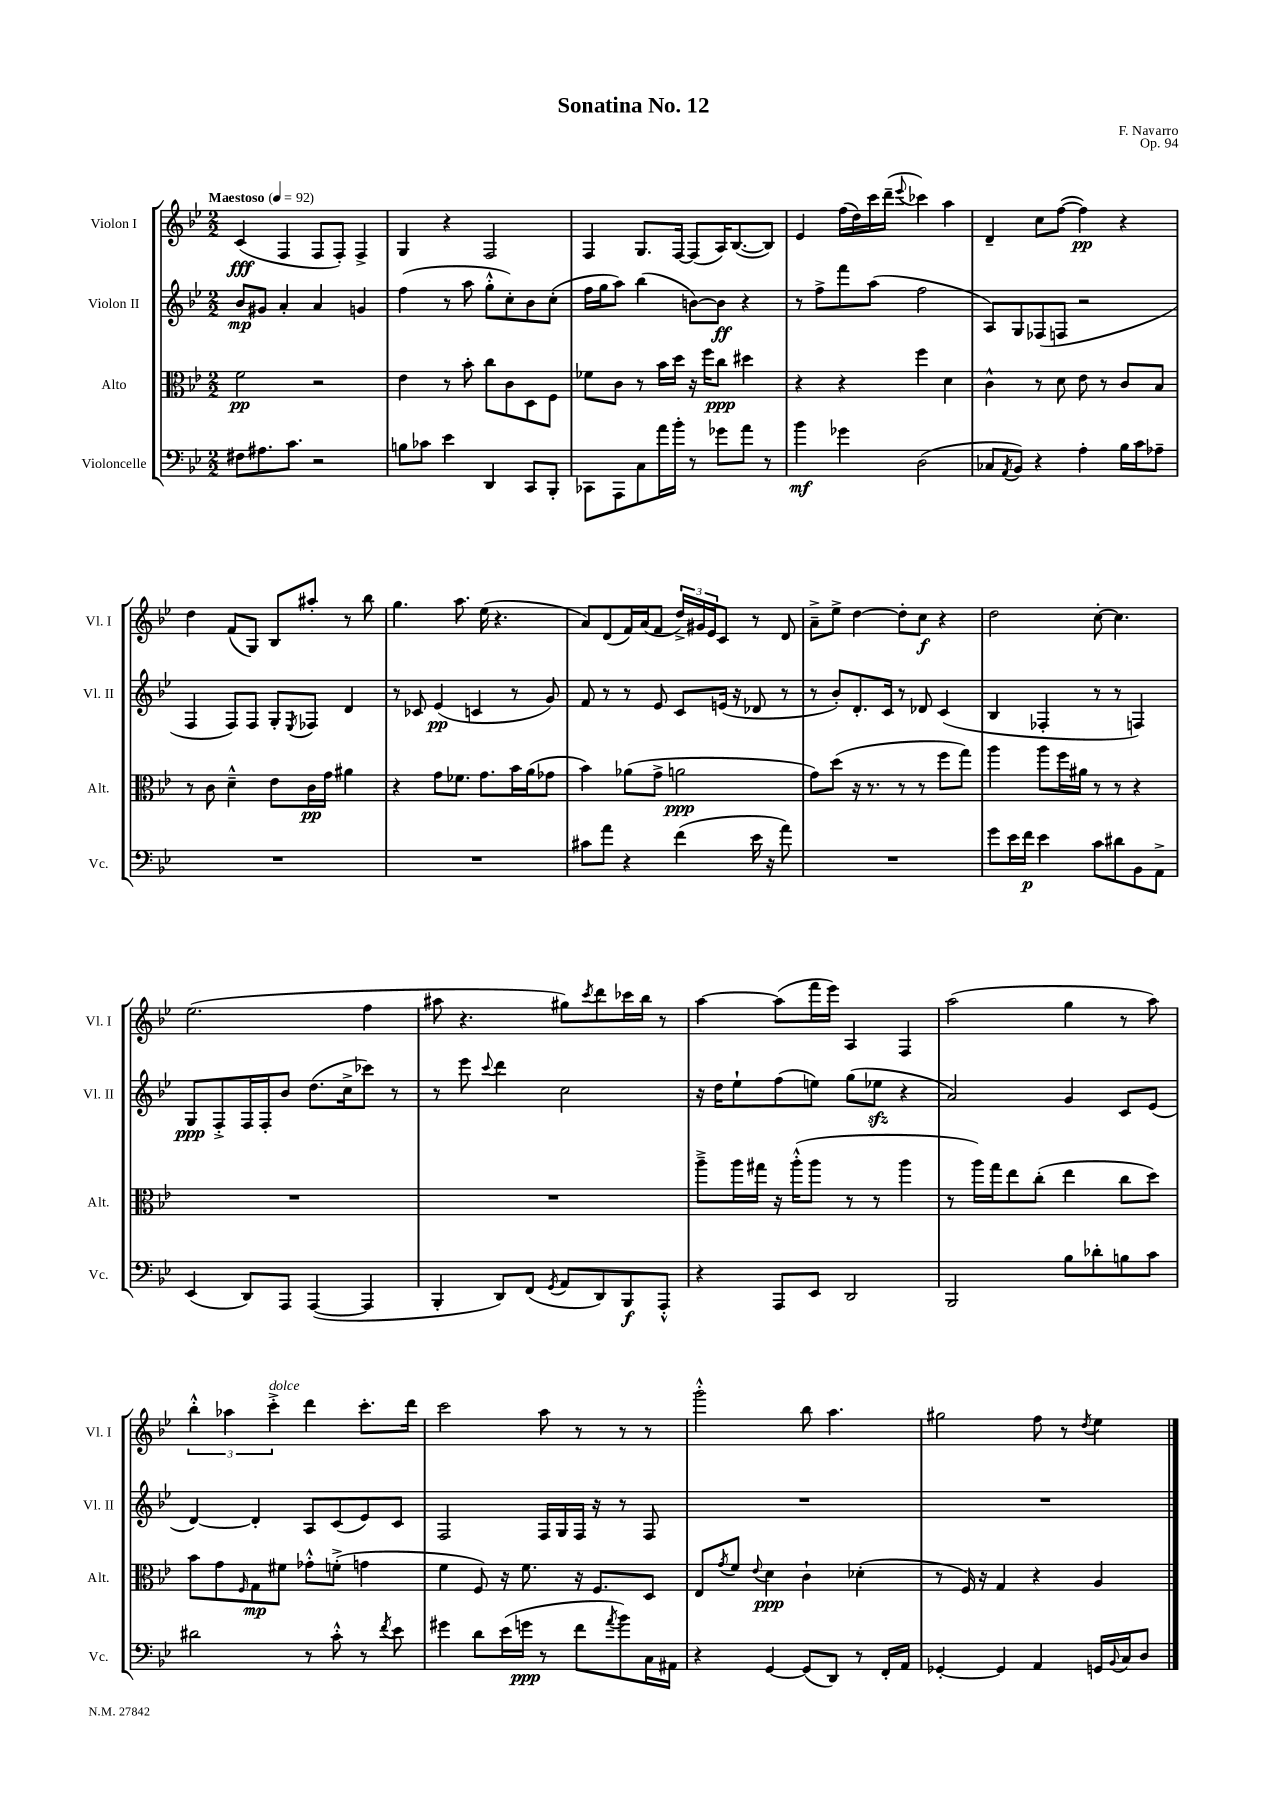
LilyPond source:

\header { title = "Sonatina No. 12" composer = "F. Navarro" opus = "Op. 94" }
<<
\new StaffGroup <<
\new Staff = "s0" \with { instrumentName = "Violon I" shortInstrumentName = "Vl. I" } {
    \clef treble \key bes \major \numericTimeSignature \time 2/2 \tempo "Maestoso" 4 = 92
    c'4\fff( f4 f8 f8-.) f4-> |
    g4 r4 f2 |
    f4 g8. f16~ f8( a16) bes8.~( bes8) |
    ees'4 f''16( d''16) c'''16 d'''16--( \appoggiatura { ees'''8 } ces'''4) a''4 |
    d'4-- c''8 f''8~( f''4\pp) r4 |
    d''4 f'8( g8) bes8 ais''8-. r8 bes''8 |
    g''4. a''8. ees''16( r4. |
    a'8) d'8( f'16) a'16( f'8 \tuplet 3/2 { d''16->) gis'16 ees'16 } c'8 r8 d'8 |
    a'8---> ees''8-> d''4~ d''8-. c''8\f r4 |
    d''2 c''8~-. c''4. |
    ees''2.( f''4 |
    ais''8 r4. gis''8) \acciaccatura { c'''8 } d'''8 ces'''16 bes''16 r8 |
    a''4~ a''8( f'''16 ees'''16) a4 f4 |
    a''2( g''4 r8 a''8) |
    \tuplet 3/2 { bes''4-.-^ aes''4 c'''4-.->^\markup { \italic "dolce" } } d'''4 c'''8.-. d'''16 |
    c'''2 a''8 r8 r8 r8 |
    g'''2-.-^ bes''8 a''4. |
    gis''2 f''8 r8 \acciaccatura { d''8 } ees''4 \bar "|." |
}
\new Staff = "s1" \with { instrumentName = "Violon II" shortInstrumentName = "Vl. II" } {
    \clef treble \key bes \major \numericTimeSignature \time 2/2
    bes'8\mp gis'8 a'4-. a'4 g'4 |
    f''4( r8 a''8 g''8-.-^ c''8-.) bes'8 c''8-.( |
    f''16 g''16 a''8) bes''4( b'8~) b'8\ff r4 |
    r8 f''8-> f'''8 a''8( f''2 |
    a8) g8 fes8( f8 r2 |
    f4 f8) f8 g8-. \acciaccatura { ees8 } fes8 d'4 |
    r8 ces'8 ees'4\pp( c'4 r8 g'8) |
    f'8 r8 r8 ees'8 c'8 e'16( r16 des'8 r8 |
    r8 bes'8-.) d'8.-. c'16 r8 des'8 c'4( |
    bes4 fes4-. r8 r8 f4) |
    g8\ppp f8-.-> f16 f16-. bes'8 d''8.( c''16-> ces'''8) r8 |
    r8 ees'''8 \appoggiatura { c'''8 } d'''4 c''2 |
    r16 d''16 ees''8-! f''8( e''8) g''8( ees''8\sfz r4 |
    a'2) g'4 c'8 ees'8( |
    d'4~) d'4-. a8 c'8( ees'8) c'8 |
    f2 f16 g16 f16 r16 r8 f8 |
    R1 |
    R1 \bar "|." |
}
\new Staff = "s2" \with { instrumentName = "Alto" shortInstrumentName = "Alt." } {
    \clef alto \key bes \major \numericTimeSignature \time 2/2
    f'2\pp r2 |
    ees'4 r8 bes'8-. c''8 c'8 d8 f8 |
    fes'8 c'8 r8 bes'16 d''16 r16 f''16 c''8\ppp dis''4 |
    r4 r4 f''4 d'4 |
    c'4-^ r8 d'8 ees'8 r8 c'8 bes8 |
    r8 c'8 d'4---^ ees'8 c'16\pp g'16 ais'4 |
    r4 g'8 fes'8. g'8. bes'16 a'16( ges'8 |
    bes'4) aes'8( g'8-> a'2\ppp |
    g'8) d''8( r16 r8. r8 r8 f''8 g''8) |
    a''4 a''8 f''16 ais'16 r8 r8 r4 |
    R1 |
    R1 |
    a''8---> a''16 gis''16 r16 a''16-.-^( a''8 r8 r8 a''4 |
    r8 a''16) g''16 ees''8 c''8-.( ees''4 c''8 d''8) |
    bes'8 g'8 \grace { f16 } g8\mp fis'8 ges'8-.-^ f'8-.->( g'4 |
    f'4 f8) r16 f'8. r16 f8. d8 |
    ees8 \acciaccatura { g'8 } f'8 \appoggiatura { ees'8 } d'4\ppp c'4-! des'4-.( |
    r8 f16) r16 g4 r4 a4 \bar "|." |
}
\new Staff = "s3" \with { instrumentName = "Violoncelle" shortInstrumentName = "Vc." } {
    \clef bass \key bes \major \numericTimeSignature \time 2/2
    fis8 ais8. c'8. r2 |
    b8 ces'8 ees'4 d,4 c,8 bes,,8-. |
    ces,8 a,,8 c8 a'16 bes'16-. r8 ges'8 a'8 r8 |
    bes'4\mf ges'4 d2( |
    ces8 \acciaccatura { a,8 } bes,8) r4 a4-. bes16 c'16 aes8-- |
    R1 |
    R1 |
    cis'8 a'8 r4 f'4( ees'16 r16 a'8) |
    R1 |
    g'8 ees'16 f'16\p ees'4 c'8 dis'8 bes,8 a,8-> |
    ees,4( d,8) a,,8 a,,4~( a,,4 |
    bes,,4-. d,8) f,8( \acciaccatura { g,8 } a,8 d,8) bes,,8\f a,,8-.-^ |
    r4 a,,8 ees,8 d,2 |
    bes,,2 bes8 des'8-. b8 c'8 |
    dis'2 r8 c'8-.-^ r8 \acciaccatura { f'8 } ees'8 |
    gis'4 d'8 ees'16( g'16\ppp r8 f'8 \acciaccatura { a'8 } bes'8) c16 ais,16 |
    r4 g,4~ g,8( d,8) r8 f,16-. a,16 |
    ges,4~-. ges,4 a,4 g,16 \appoggiatura { bes,8 } c16 d8 \bar "|." |
}
>>
>>
\layout { \context { \Score \remove "Bar_number_engraver" } }
